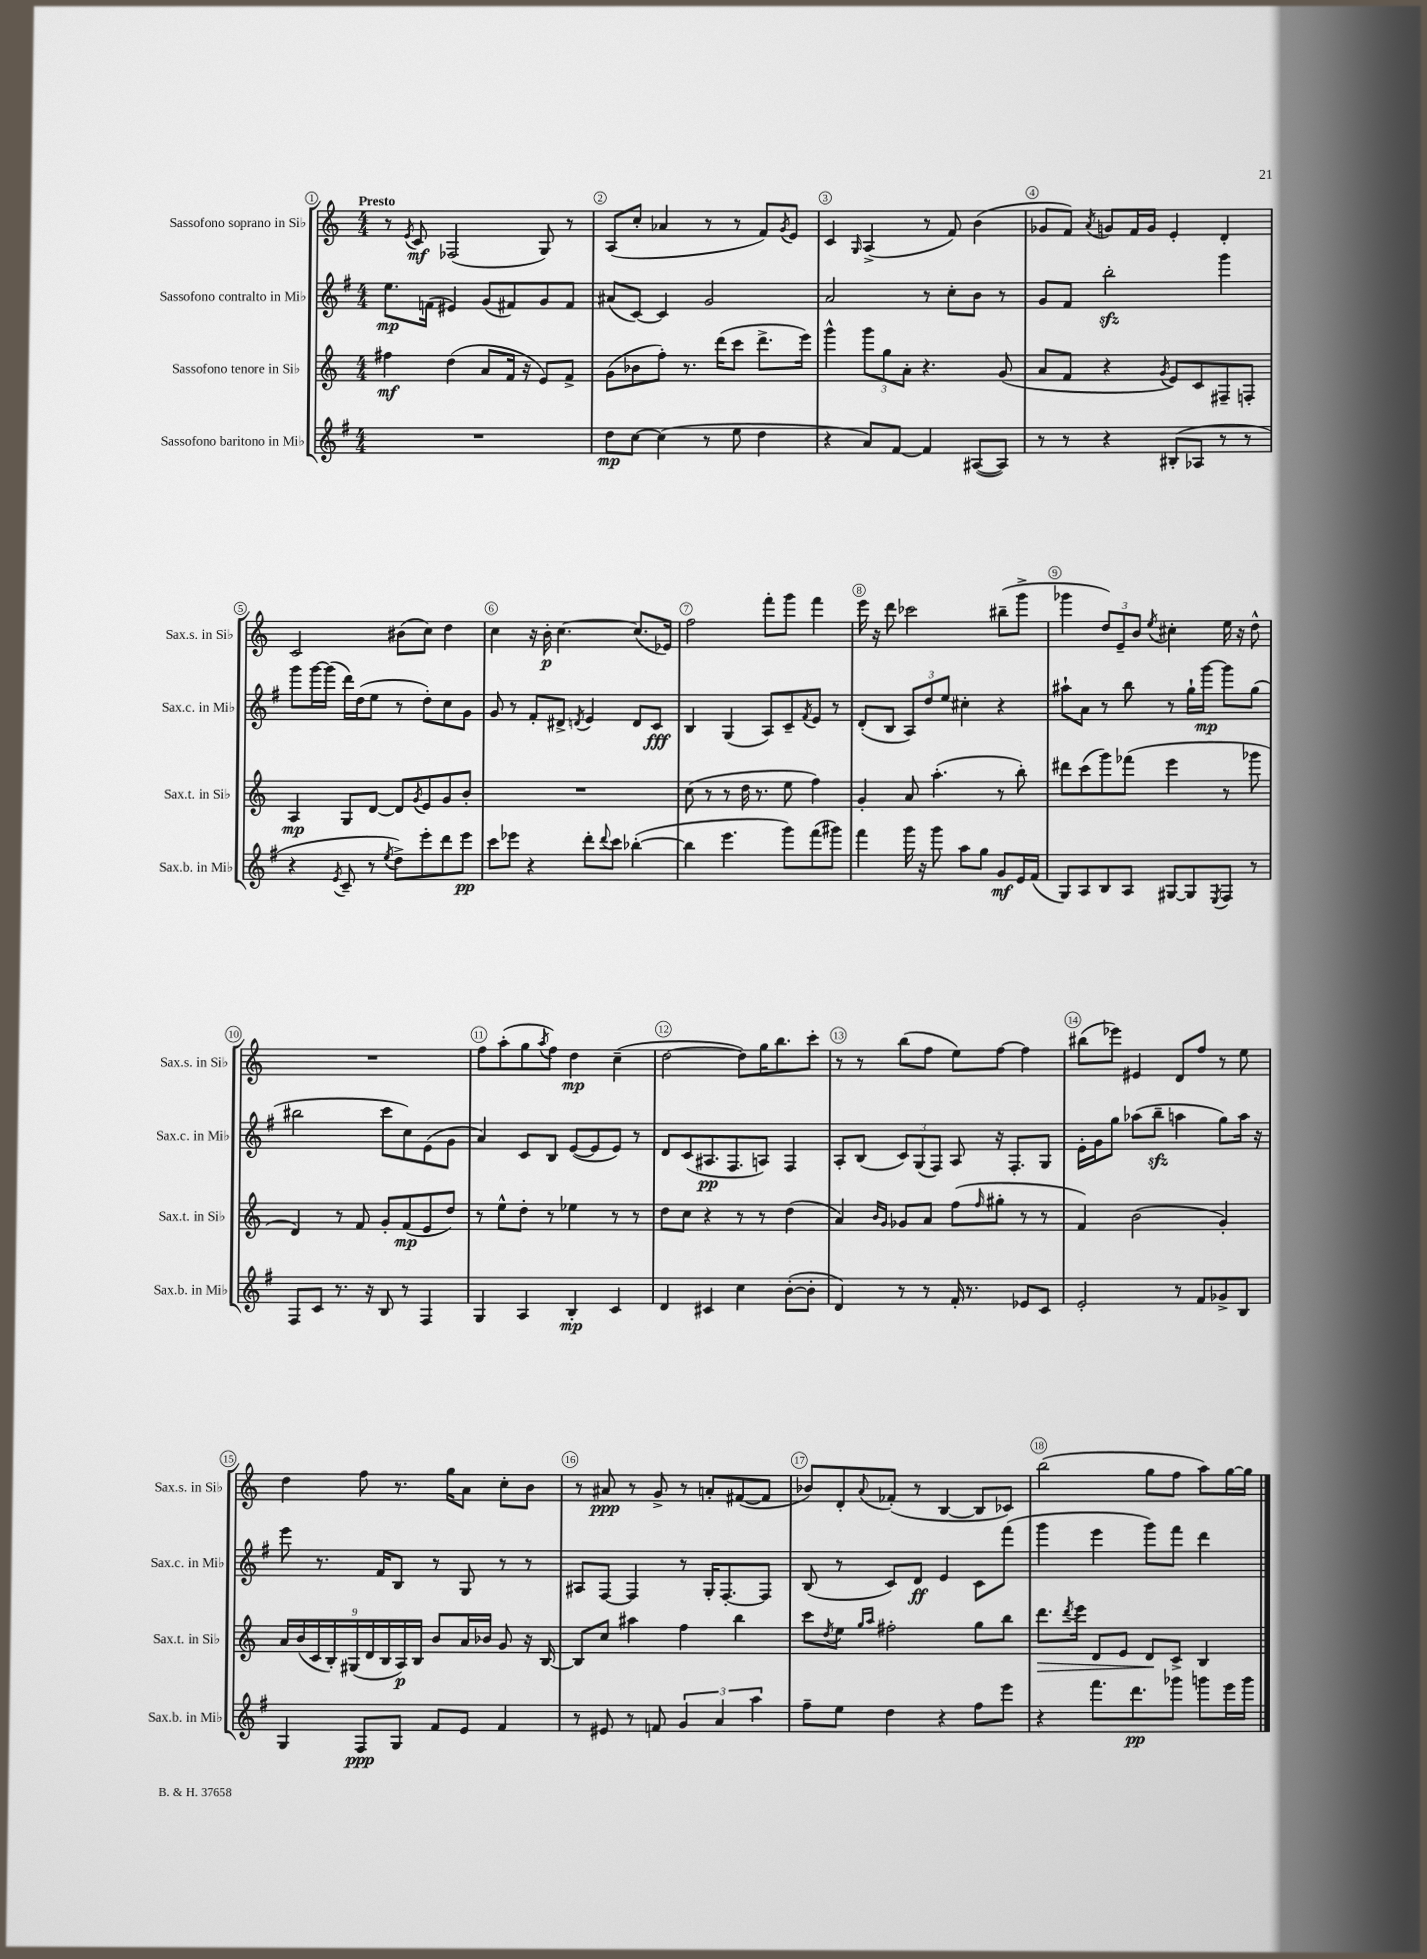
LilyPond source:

<<
\new StaffGroup <<
\new Staff = "s0" \with { instrumentName = "Sassofono soprano in Sib" shortInstrumentName = "Sax.s. in Sib" } {
    \clef treble \key c \major \numericTimeSignature \time 4/4 \tempo "Presto"
    r8 \acciaccatura { e'8 } c'8\mf fes2( g8) r8 |
    a8( c''8-. aes'4 r8 r8 f'8) \acciaccatura { g'8 } e'8 |
    c'4 \grace { g16 } a4->( r8 f'8) b'4( |
    ges'8 f'8) \acciaccatura { a'8 } g'8 f'16 g'16 e'4-. d'4-. |
    c'2 bis'8( c''8) d''4 |
    c''4 r16 b'16-.\p c''4.~ c''8.( ees'16) |
    f''2 f'''8-. g'''8 f'''4 |
    e'''16 r16 d'''8 ces'''2 bis''8--( g'''8-> |
    ges'''4 \tuplet 3/2 { d''8) e'8-- b'8 } \acciaccatura { e''8 } cis''4-. e''16 r16 d''8-^ |
    R1 |
    f''8 a''8-.( g''8 \acciaccatura { a''8 } f''8) d''4\mp c''4--( |
    d''2~ d''8) g''16 b''8. c'''8-. |
    r8 r8 b''8( f''8 e''8) f''8~ f''4 |
    bis''8( ees'''8) eis'4 d'8 f''8 r8 e''8 |
    d''4 f''8 r8. g''16 a'8 c''8-. b'8 |
    r8 ais'8\ppp r8 g'8-> r8 a'8-. fis'8~( fis'8 |
    bes'8) d'8-. \appoggiatura { a'8 } fes'8-.( r8 b4~ b8 ces'8) |
    b''2( g''8 f''8 a''8) g''16~ g''16 \bar "|." |
}
\new Staff = "s1" \with { instrumentName = "Sassofono contralto in Mib" shortInstrumentName = "Sax.c. in Mib" } {
    \clef treble \key g \major \numericTimeSignature \time 4/4
    e''8.\mp f'16( eis'4) g'8( fis'8) g'8 fis'8 |
    ais'8( c'8~) c'4 g'2 |
    a'2 r8 c''8-. b'8 r8 |
    g'8 fis'8 b''2-.\sfz g'''4 |
    g'''8 g'''16~ g'''16( d'''16) d''16( e''8 r8 d''8-.) c''8 g'8 |
    g'8 r8 fis'8-. dis'8-> \acciaccatura { d'8 } e'4 d'8 c'8\fff |
    b4 g4( a8) c'8-- \acciaccatura { fis'8 } e'8 r8 |
    d'8-.( b8 \tuplet 3/2 { a8) d''8 e''8 } cis''4-. r4 |
    ais''8-! a'8 r8 b''8 r8 g''16-! g'''16~\mp g'''8 g''8( |
    bis''2 c'''8 c''8) e'8( g'8 |
    a'4) c'8 b8 e'8~( e'8 e'8) r8 |
    d'8 c'8( ais8.\pp fis8. a8) fis4 |
    a8-. b8( \tuplet 3/2 { c'8) g8( fis8) } a8 r16 fis8.-. g8 |
    e'16-. g'16 g''8 aes''8( b''8--\sfz a''4 g''8) a''16 r16 |
    e'''8 r8. fis'16 b8 r8 g8 r8 r8 |
    ais8 fis8~ fis4 r8 g16-. fis8.~-. fis8 |
    b8( r8 c'8) d'8\ff e'4 c'8 fis'''8( |
    g'''4 e'''4 g'''8) fis'''8 d'''4 \bar "|." |
}
\new Staff = "s2" \with { instrumentName = "Sassofono tenore in Sib" shortInstrumentName = "Sax.t. in Sib" } {
    \clef treble \key c \major \numericTimeSignature \time 4/4
    fis''4\mf d''4( a'8 f'16 r16 e'8) f'8-> |
    g'8( bes'8 f''8-.) r8. d'''16( c'''8 d'''8.-> e'''16) |
    g'''4-^ \tuplet 3/2 { g'''8 g''8 a'8-. } r4. g'8( |
    a'8 f'8 r4 \acciaccatura { g'8 } e'8) c'8 fis8-- f8-. |
    a4\mp g8 d'8~ d'8 \acciaccatura { g'8 } e'8 g'8 b'8-. |
    R1 |
    c''8( r8 r8 d''16 r8. e''8 f''4) |
    g'4-. a'8 a''4.-.( r8 b''8-.) |
    dis'''8 c'''8( g'''8) fes'''8( e'''4 r8 ges'''8 |
    d'4) r8 f'8 g'8-. f'8\mp( e'8 d''8) |
    r8 e''8-^ d''8-. r8 ees''4 r8 r8 |
    d''8 c''8 r4 r8 r8 d''4( |
    a'4) \grace { b'16 g'16 } ges'8 a'8 f''8( \grace { f''16 } gis''8-. r8 r8 |
    f'4) b'2( g'4-.) |
    \tuplet 9/8 { a'16 b'16( c'16 b16-.) gis16( d'16 b16 a16\p) b16 } b'8 a'16 bes'16 g'8 r16 b16~ |
    b8 c''8 ais''4 f''4 b''4 |
    c'''8 \acciaccatura { d''8 } e''8 \grace { g''16 a''16 } fis''2-. g''8 b''8 |
    d'''8.\> \acciaccatura { d'''8 } e'''16 d'8 e'8 d'8\! c'8-> b4 \bar "|." |
}
\new Staff = "s3" \with { instrumentName = "Sassofono baritono in Mib" shortInstrumentName = "Sax.b. in Mib" } {
    \clef treble \key g \major \numericTimeSignature \time 4/4
    R1 |
    d''8\mp c''8~ c''4( r8 e''8 d''4 |
    r4 a'8) fis'8~ fis'4 ais8~( ais8) |
    r8 r8 r4 bis8-.( aes8 r8 r8 |
    r4 \acciaccatura { e'8 } c'8-- r8 \acciaccatura { e''8 } d''8->) e'''8-. d'''8 e'''8\pp |
    c'''8 ees'''8 r4 d'''8-. \appoggiatura { d'''8 } c'''8 bes''4~-.( |
    bes''4 e'''4. g'''8) fis'''8( gis'''8) |
    fis'''4 g'''16 r16 g'''8 a''8 g''8 g'8\mf e'16 fis'16( |
    g8) a8 b8 a8 gis8~ gis8 \acciaccatura { e8 } fis8 r8 |
    fis8 c'8 r8. r16 b8 r8 fis4 |
    g4 a4 b4-.\mp c'4 |
    d'4 cis'4 c''4 b'8~-.( b'8-. |
    d'4) r8 r8 fis'16-. r8. ees'8 c'8 |
    e'2-. r8 fis'8 ges'8-> b8 |
    g4 fis8\ppp g8 fis'8 e'8 fis'4 |
    r8 eis'8 r8 f'8 \tuplet 3/2 { g'4 a'4 a''4 } |
    fis''8-- e''8 d''4 r4 fis''8 e'''8 |
    r4 fis'''8. d'''8.\pp ges'''8 g'''8 e'''16 g'''16 \bar "|." |
}
>>
>>
\layout { \context { \Score \override BarNumber.break-visibility = ##(#f #t #t) barNumberVisibility = #all-bar-numbers-visible \override BarNumber.stencil = #(make-stencil-circler 0.1 0.3 ly:text-interface::print) } }
